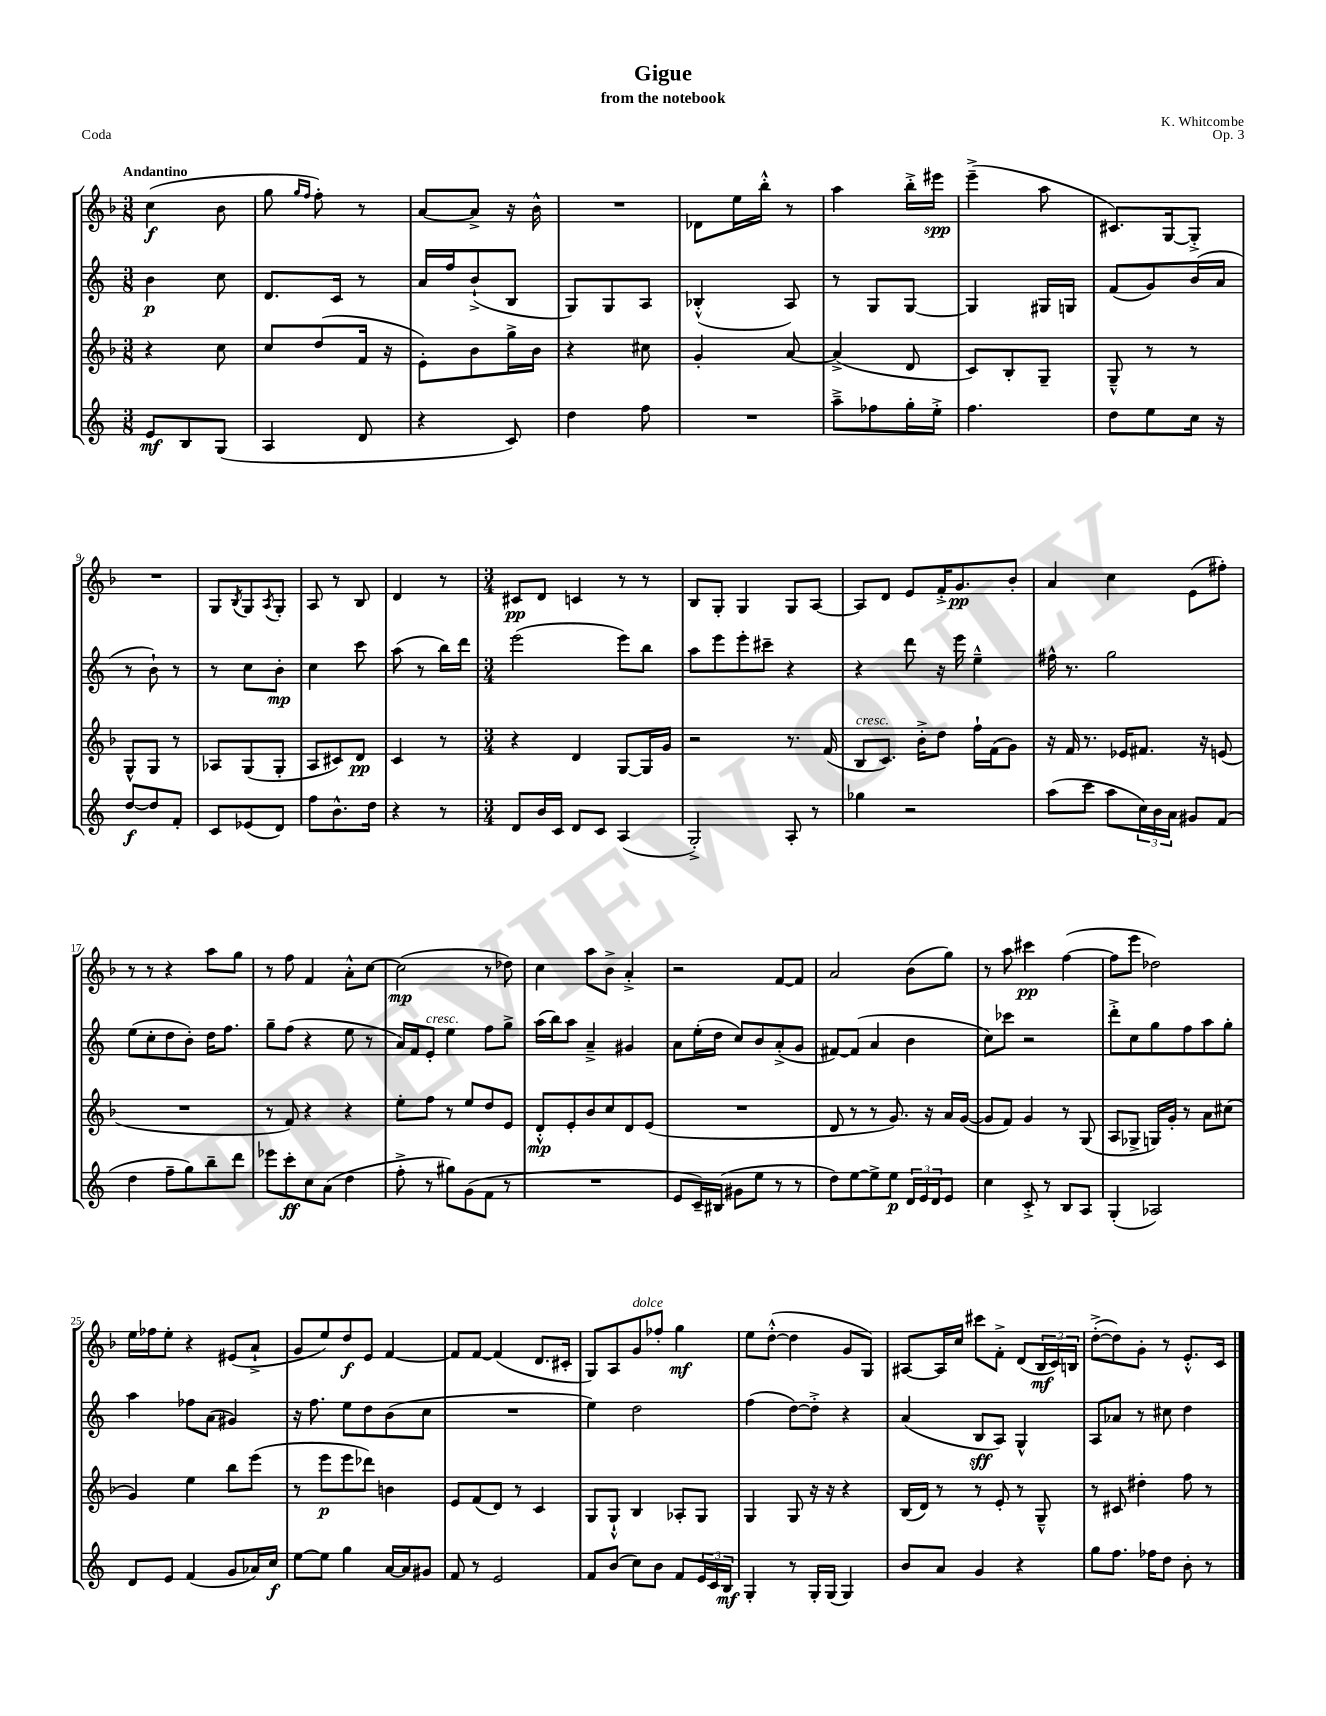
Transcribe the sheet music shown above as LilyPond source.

\header { title = "Gigue" composer = "K. Whitcombe" subtitle = "from the notebook" opus = "Op. 3" piece = "Coda" }
<<
\new StaffGroup <<
\new Staff = "s0" {
    \clef treble \key f \major \numericTimeSignature \time 3/8 \tempo "Andantino"
    c''4\f( bes'8 |
    g''8 \grace { g''16 f''16 } f''8-.) r8 |
    a'8~ a'8-> r16 bes'16-^ |
    R4. |
    des'8 e''16 bes''16-.-^ r8 |
    a''4 bes''16-.-> eis'''16\spp |
    e'''4--->( a''8 |
    cis'8.) g16~ g8-.-> |
    R4. |
    g8 \acciaccatura { bes8 } g8 \acciaccatura { a8 } g8-. |
    a8 r8 bes8 |
    d'4 r8 |
    \numericTimeSignature \time 3/4 cis'8\pp d'8 c'4 r8 r8 |
    bes8 g8-. g4 g8 a8~ |
    a8 d'8 e'8 f'16-.-> g'8.\pp bes'8-. |
    a'4 c''4 e'8( fis''8-.) |
    r8 r8 r4 a''8 g''8 |
    r8 f''8 f'4 a'8-.-^ c''8~ |
    c''2\mp( r8 des''8) |
    c''4 a''8 bes'8-> a'4-.-> |
    r2 f'8~ f'8 |
    a'2 bes'8( g''8) |
    r8 a''8 cis'''4\pp f''4~( |
    f''8 e'''8 des''2) |
    e''16 fes''16 e''8-. r4 eis'8( a'8-!-> |
    g'8 e''8) d''8\f e'8 f'4~ |
    f'8 f'8~ f'4( d'8. cis'16-. |
    g8) a8 g'8^\markup { \italic "dolce" } fes''8-. g''4\mf |
    e''8 d''8~-.-^( d''4 g'8 g8) |
    ais8~ ais16 c''16 cis'''8 f'8-.-> d'8( \tuplet 3/2 { bes16\mf c'16) b16 } |
    d''8~-.->( d''8) g'8-. r8 e'8.-.-^ c'16 \bar "|." |
}
\new Staff = "s1" {
    \clef treble \key c \major \numericTimeSignature \time 3/8
    b'4\p c''8 |
    d'8. c'16 r8 |
    a'16 f''16 b'8-!->( b8 |
    g8) g8 a8 |
    bes4-.-^( a8) |
    r8 g8 g8~ |
    g4 gis16 g16 |
    f'8( g'8) b'16( a'16 |
    r8 b'8-!) r8 |
    r8 c''8 b'8-.\mp |
    c''4 c'''8 |
    a''8( r8 b''16) d'''16 |
    \numericTimeSignature \time 3/4 e'''2( e'''8) b''8 |
    a''8 e'''8 e'''8-. cis'''8-- r4 |
    r4 d'''8 r16 e'''16 e''4---^ |
    fis''16-^ r8. g''2 |
    e''8( c''8-. d''8 b'8-.) d''16 f''8. |
    g''8-- f''8( r4 e''8 r8 |
    a'16) f'16 e'8-.^\markup { \italic "cresc." } e''4 f''8 g''8-> |
    a''16( b''16) a''8 a'4---> gis'4 |
    a'8 e''16-.( d''16 c''8) b'8 a'8-.->( g'8 |
    fis'8~) fis'8( a'4 b'4 |
    c''8) ces'''8 r2 |
    d'''8-.-> c''8 g''8 f''8 a''8 g''8-. |
    a''4 fes''8 a'8( gis'4) |
    r16 f''8. e''8 d''8 b'8( c''8 |
    R2. |
    e''4) d''2 |
    f''4( d''8~) d''8-.-> r4 |
    a'4( b8\sff a8) g4-^ |
    a8 aes'8 r8 cis''8 d''4 \bar "|." |
}
\new Staff = "s2" {
    \clef treble \key f \major \numericTimeSignature \time 3/8
    r4 c''8 |
    c''8 d''8( f'16 r16 |
    e'8-.) bes'8 g''16-> bes'16 |
    r4 cis''8 |
    g'4-. a'8~ |
    a'4->( d'8 |
    c'8) bes8-. g8-- |
    g8---^ r8 r8 |
    g8-^ g8 r8 |
    aes8 g8( g8-. |
    a8 cis'8) d'8\pp |
    c'4 r8 |
    \numericTimeSignature \time 3/4 r4 d'4 g8~ g16 g'16 |
    r2 r8. f'16( |
    bes8^\markup { \italic "cresc." } c'8.) bes'16-.-> d''8 f''16-! f'16( g'8) |
    r16 f'16 r8. ees'16 fis'8. r16 e'8( |
    R2. |
    r8 f'8) r4 r4 |
    e''8-. f''8 r8 e''8 d''8 e'8 |
    d'8-.-^\mp e'8-. bes'8 c''8 d'8 e'8( |
    R2. |
    d'8 r8 r8 g'8.) r16 a'16 g'16~( |
    g'8 f'8) g'4 r8 g8( |
    a8 ges8-> g16) g'16-. r8 a'8 cis''8( |
    g'4) e''4 bes''8 e'''8( |
    r8 e'''8\p e'''8 des'''8) b'4 |
    e'8 f'8( d'8) r8 c'4 |
    g8 g8-!-^ bes4 aes8-. g8 |
    g4 g8 r16 r16 r4 |
    bes16( d'16) r8 r8 e'8-. r8 g8---^ |
    r8 cis'8 dis''4-. f''8 r8 \bar "|." |
}
\new Staff = "s3" {
    \clef treble \key c \major \numericTimeSignature \time 3/8
    e'8\mf b8 g8( |
    a4 d'8 |
    r4 c'8) |
    d''4 f''8 |
    R4. |
    a''8---> fes''8 g''16-. e''16-.-> |
    f''4. |
    d''8 e''8 c''16 r16 |
    d''8~\f d''8 f'8-. |
    c'8 ees'8( d'8) |
    f''8 b'8.-^ d''16 |
    r4 r8 |
    \numericTimeSignature \time 3/4 d'8 b'16 c'16 d'8 c'8 a4( |
    g2-.->) a8-. r8 |
    ges''4 r2 |
    a''8( c'''8 a''8 \tuplet 3/2 { c''16) b'16 a'16 } gis'8 f'8( |
    d''4 f''8-- g''8) b''8-- d'''8 |
    ees'''8 c'''8-.\ff c''8 a'8( d''4 |
    f''8-.-> r8 gis''8) g'8( f'8 r8 |
    R2. |
    e'8 c'16--) bis16( gis'8 e''8 r8 r8 |
    d''8) e''8~ e''8-> e''8\p \tuplet 3/2 { d'16 e'16 d'16 } e'8 |
    c''4 c'8-.-> r8 b8 a8 |
    g4-.( aes2) |
    d'8 e'8 f'4( g'8 aes'16) c''16\f |
    e''8~ e''8 g''4 a'16~ a'16 gis'8 |
    f'8 r8 e'2 |
    f'8 b'8( c''8) b'8 f'8 \tuplet 3/2 { e'16 c'16 b16\mf } |
    g4-. r8 g16-. g16( g4) |
    b'8 a'8 g'4 r4 |
    g''8 f''8. fes''16 d''8 b'8-. r8 \bar "|." |
}
>>
>>
